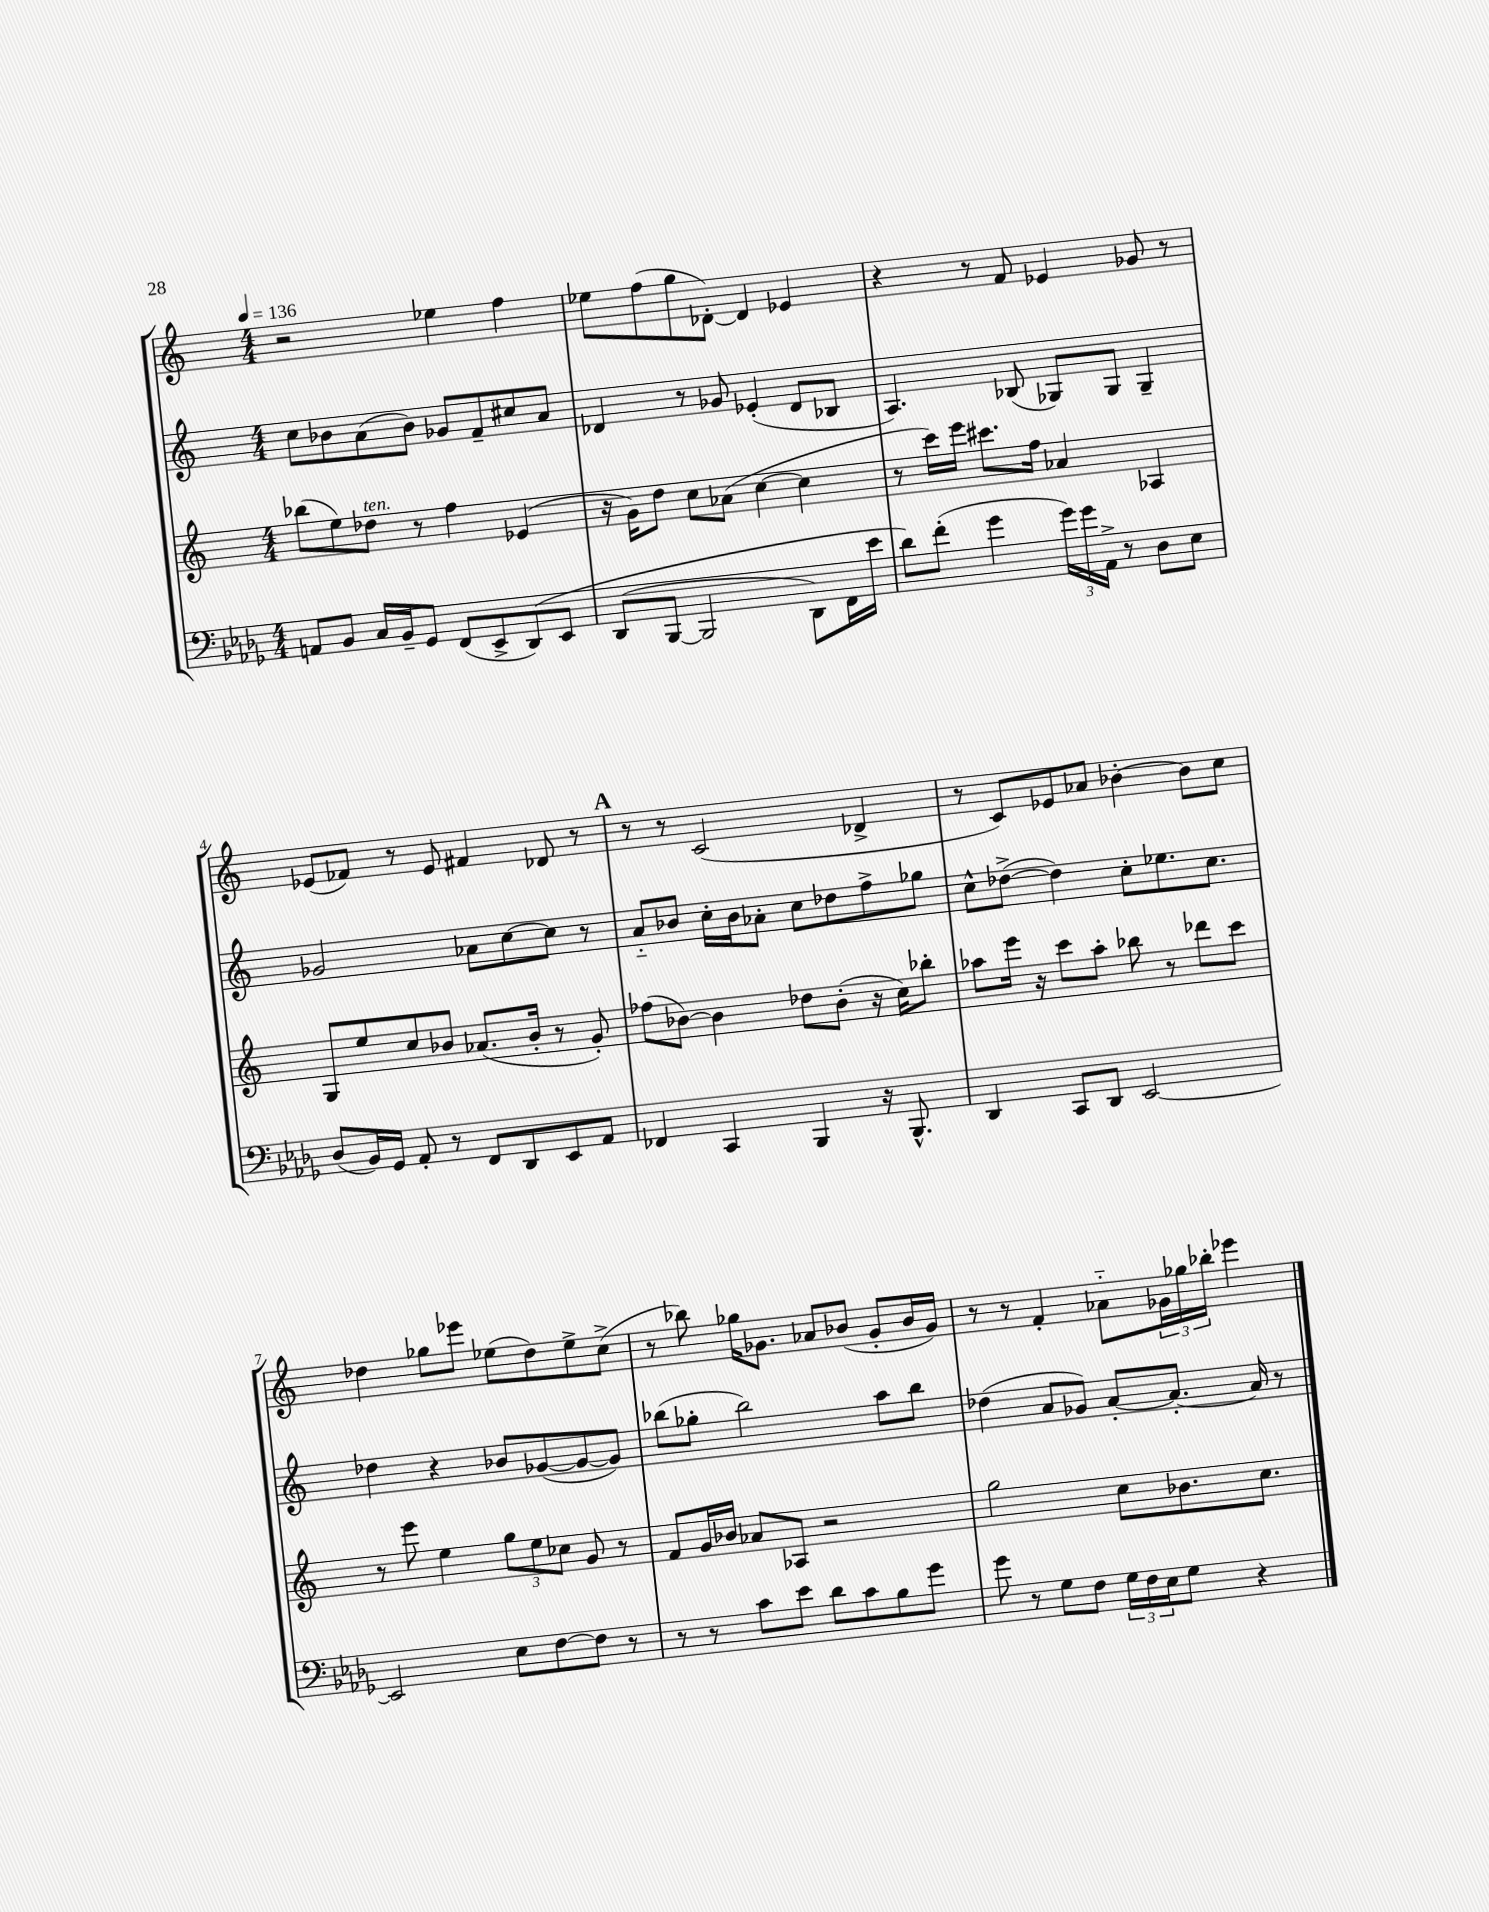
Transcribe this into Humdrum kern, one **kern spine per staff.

**kern	**kern	**kern	**kern
*staff4	*staff3	*staff2	*staff1
*clefF4	*clefG2	*clefG2	*clefG2
*k[b-e-a-d-g-]	*k[]	*k[]	*k[]
*M4/4	*M4/4	*M4/4	*M4/4
*MM136	*MM136	*MM136	*MM136
8AA/L	(8bb-\L	8cc\L	2r
8BB-/J	8ee\)	8b-\	.
16C/LL	8dd-\J	(8a\	.
16BB-~/J	.	.	.
8GG-/J	8r	8b-\J)	.
(8FF/L	4ff\	8g-/L	4ee-\
8EE-^/	.	8f~/	.
&(8DD-/)	(4e-/	8cc#/	4ff\
8EE-/J	.	8a/J	.
=	=	=	=
(8DD-/L	16r	4d-/	8ee-\L
.	16g\LK)	.	.
[8BBB-/J	8dd\J	.	(8ff\
2BBB-/]	8cc\L	8r	8gg\
.	(8a-\J	8g-/	[8d-'\J)
.	[4cc\	(4e-'/	4d-/]
8DD-\L)	4cc\]	8d-/L	4e-/
16FF\L	.	8B-/J	.
16e-\JJ	.	.	.
=	=	=	=
8d-\L&)	8r	4.A/)	4r
(8f'\J	16ccc\LL)	.	.
.	16eee\JJ	.	.
4g-\	8.ccc#\L	.	8r
.	.	(8B-/	8f/
.	16ff\Jk	.	.
24g-\LL)	4a-/	8G-/L)	4e-/
24g-\	.	.	.
24AA-^\JJ	.	.	.
8r	.	8G-/J	.
8D-\L	4A-/	4G-~/	8g-/
8E-\J	.	.	8r
=	=	=	=
(8D-/L	8G/L	2g-/	(8e-/L
16BB-/L)	8ee/	.	8f-/J)
16GG-/JJ	.	.	.
8AA-'/	8cc/	.	8r
8r	8b-/J	.	8e-/
8FF/L	(8.a-/L	8a-\L	4f#/
8DD-/	.	[8cc\	.
.	16b-'/Jk	.	.
8EE-/	8r	8cc\]J	8d-/
8AA-/J	8g'/)	8r	8r
=	=	=	=
4FF-/	(8ff-\L	8a'~/L	8r
.	[8b-\J)	8b-/J	8r
4CC/	4b-\]	16cc'\LL	(2c/
.	.	16b-\J	.
.	.	8a-'\J	.
4BBB-/	8dd-\L	8cc\L	.
.	(8b-'\J	8dd-\	.
16r	16r	8ff^\	4d-^/
8.BBB-^^/	16cc\LK)	.	.
.	8bb-'\J	8gg-\J	.
=	=	=	=
4DD-/	8aa-\L	8cc^^\L	8r
.	16eee\Jk	([8dd-^\J	8c/L)
.	16r	.	.
8CC/L	8ccc\L	4dd-\])	8e-/
8DD-/J	8aa-'\J	.	8a-/J
[2EE-/	8bb-\	8cc'\L	[4b-'\
.	8r	8.ee-\	.
.	8ddd-\L	.	8b-\]L
.	.	8.cc\J	.
.	8ccc\J	.	8cc\J
=	=	=	=
2EE-/]	8r	4dd-\	4dd-\
.	8eee\	.	.
.	4ee\	4r	8gg-\L
.	.	.	8eee-\J
8E-\L	12gg\L	8b-/L	(8ee-\L
.	12ee\	.	.
[8F\	.	([8g-/	8dd-\)
.	12cc-\J	.	.
8F\]J	8g/	8g-/_	8ee-^\
8r	8r	8g-/]J)	(8cc^\J
=	=	=	=
8r	8f/L	(8bb-\L	8r
8r	16g/L	8gg-'\J	8bb-\)
.	16b-/JJ	.	.
8c\L	8a-/L	2bb-\)	16gg-\LK
.	.	.	8.g-\J
8e-\J	8A-/J	.	.
8d-\L	2r	.	8a-/L
8c\	.	.	(8b-/J
8B-\	.	8aa\L	8g-'/L
8g-\J	.	8bb-\J	16b-/L
.	.	.	16g-/JJ)
=	=	=	=
8g-\	2gg\	(4dd-\	8r
8r	.	.	8r
8G-\L	.	8a/L	4f'/
8F\J	.	8g-/J)	.
24G-\LL	8cc\L	[8a'/L	8a-'~\L
24F\	.	.	.
24E-\J	.	.	.
8G-\J	8.b-\	8.a'/_J	24g-\L
.	.	.	24gg-\
.	.	.	24bb-'\JJ
4r	.	.	4eee-\
.	8.cc\J	16a/]	.
.	.	8r	.
==	==	==	==
*-	*-	*-	*-
